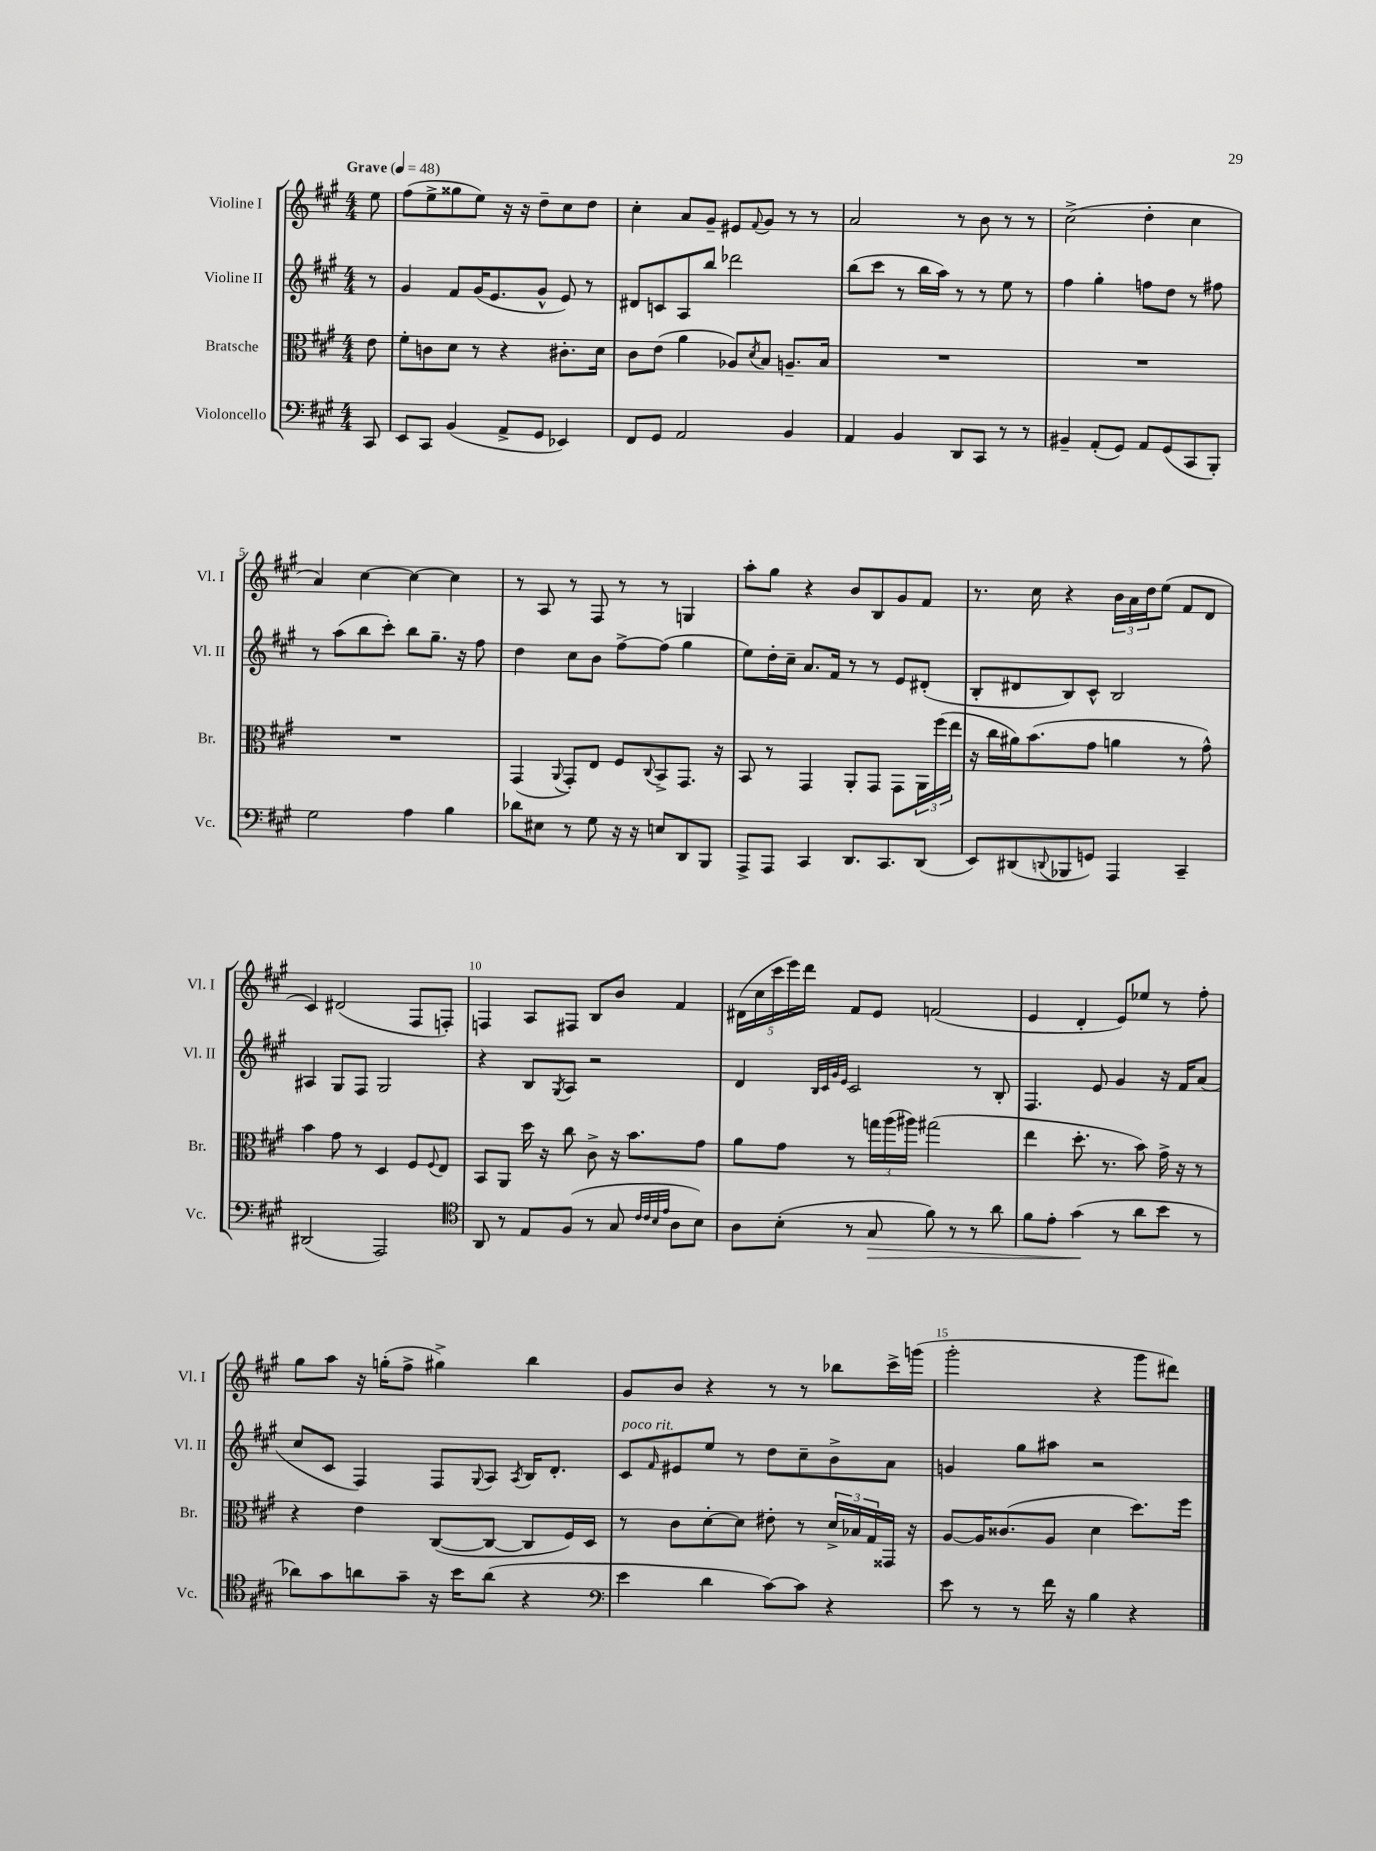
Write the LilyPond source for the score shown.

<<
\new StaffGroup <<
\new Staff = "s0" \with { instrumentName = "Violine I" shortInstrumentName = "Vl. I" } {
    \clef treble \key a \major \numericTimeSignature \time 4/4 \partial 8 \tempo "Grave" 4 = 48
    e''8 |
    fis''8( e''8-> gisis''8 e''8) r16 r16 d''8-- cis''8 d''8 |
    cis''4-. a'8 gis'8-- eis'8 \appoggiatura { fis'8 } gis'8 r8 r8 |
    a'2 r8 b'8 r8 r8 |
    cis''2->( d''4-. cis''4 |
    a'4) cis''4~ cis''4~ cis''4 |
    r8 a8 r8 fis8 r8 r8 g4 |
    a''8-. gis''8 r4 b'8 b8 gis'8 fis'8 |
    r8. cis''16 r4 \tuplet 3/2 { b'16 a'16 d''16 } e''8( fis'8 d'8 |
    cis'4) dis'2( fis8 f8-.) |
    f4 a8 fis8 b8 b'8 fis'4 |
    \tuplet 5/4 { dis'16( cis''16 cis'''16 e'''16) d'''16 } fis'8 e'8 f'2( |
    e'4 d'4-. e'8) ees''8 r8 fis''8-. |
    gis''8 a''8 r16 g''16-.( fis''8-> gis''4->) b''4 |
    gis'8 b'8 r4 r8 r8 bes''8 cis'''16-> g'''16( |
    gis'''2-. r4 gis'''8 dis'''8) \bar "|." |
}
\new Staff = "s1" \with { instrumentName = "Violine II" shortInstrumentName = "Vl. II" } {
    \clef treble \key a \major \numericTimeSignature \time 4/4 \partial 8
    r8 |
    gis'4 fis'8 gis'16( e'8. gis'8-^ e'8) r8 |
    dis'8 c'8 a8 b''8 des'''2 |
    b''8( cis'''8 r8 b''16 a''16) r8 r8 e''8 r8 |
    fis''4 gis''4-. f''8 d''8 r8 fis''8 |
    r8 a''8( b''8 cis'''8-.) b''8 gis''8.-- r16 fis''8 |
    d''4 cis''8 b'8 fis''8~-> fis''8( gis''4 |
    e''8) d''16-. cis''16-- a'8. fis'16 r8 r8 e'8 dis'8-.( |
    b8-. dis'8 b8) cis'8-^ b2 |
    ais4 gis8 fis8 gis2 |
    r4 b8 \acciaccatura { gis8 } a8 r2 |
    d'4 \grace { b32 cis'32 gis'32 e'32 } cis'2 r8 b8-. |
    fis4. e'8 gis'4 r16 fis'16 a'8( |
    cis''8 cis'8 fis4) fis8 \appoggiatura { gis8 } a8 \acciaccatura { a8 } b16 d'8.-. |
    cis'8^\markup { \italic "poco rit." } \grace { fis'16 } eis'8 e''8 r8 d''8 cis''8-- b'8-> a'8 |
    g'4 gis''8 ais''8 r2 \bar "|." |
}
\new Staff = "s2" \with { instrumentName = "Bratsche" shortInstrumentName = "Br." } {
    \clef alto \key a \major \numericTimeSignature \time 4/4 \partial 8
    e'8 |
    fis'8-. c'8 d'8 r8 r4 cis'8.-. d'16 |
    cis'8 e'8( a'4 aes8) \acciaccatura { d'8 } b8 a8.-- b16 |
    R1 |
    R1 |
    R1 |
    gis,4( \appoggiatura { a,8 } gis,8-.) e8 fis8 \appoggiatura { cis8 } b,8-> gis,8. r16 |
    b,8 r8 gis,4 a,8-. gis,8 gis,8 \tuplet 3/2 { a,16 fis''16( e''16 } |
    r16 cis''16 ais'16) b'8.( gis'8 a'4 r8 gis'8-^) |
    b'4 gis'8 r8 d4 fis8 \appoggiatura { fis8 } e8 |
    b,8 a,8 d''16 r16 cis''8 cis'8-> r16 b'8. gis'8 |
    a'8 gis'8 r8 \tuplet 3/2 { g''16 a''16( ais''16) } gis''2( |
    e''4 d''8.-. r8. b'8) gis'16-> r16 r8 |
    r4 e'4 cis8~( cis8~ cis8 fis16) d16 |
    r8 cis'8 d'8~-. d'8 eis'8-. r8 \tuplet 3/2 { d'16-> bes16 gis16 } gisis,16 r16 |
    a8~ a16 cisis'8.( a8 d'4 d''8.) fis''16 \bar "|." |
}
\new Staff = "s3" \with { instrumentName = "Violoncello" shortInstrumentName = "Vc." } {
    \clef bass \key a \major \numericTimeSignature \time 4/4 \partial 8
    cis,8 |
    e,8 cis,8 b,4( a,8-> gis,8 ees,4) |
    fis,8 gis,8 a,2 b,4 |
    a,4 b,4 d,8 cis,8 r8 r8 |
    bis,4-- a,8-.( gis,8) a,8 gis,8( cis,8 b,,8-.) |
    gis2 a4 b4 |
    des'8 eis8 r8 gis8 r16 r16 e8 d,8 b,,8 |
    a,,8-> a,,8 cis,4 d,8. cis,8. d,8( |
    e,8) dis,8( \appoggiatura { d,8 } bes,,8 g,8) a,,4 cis,4-- |
    dis,2( a,,2) |
    \clef tenor a,8 r8 e8 fis8( r8 gis8 \grace { cis'32 cis'32 b32 e'32 } a8 b8) |
    a8 b8-.( r8 gis8\> fis'8) r8 r8 a'8 |
    fis'8 e'8-. gis'4\!( r8 a'8 b'8 r8 |
    aes'8) gis'8 a'8 gis'8-- r16 b'16 a'8( r4 |
    \clef bass e'4 d'4 cis'8~) cis'8 r4 |
    e'8 r8 r8 fis'16 r16 b4 r4 \bar "|." |
}
>>
>>
\layout { \context { \Score \override BarNumber.break-visibility = ##(#f #t #t) barNumberVisibility = #(every-nth-bar-number-visible 5) } }
